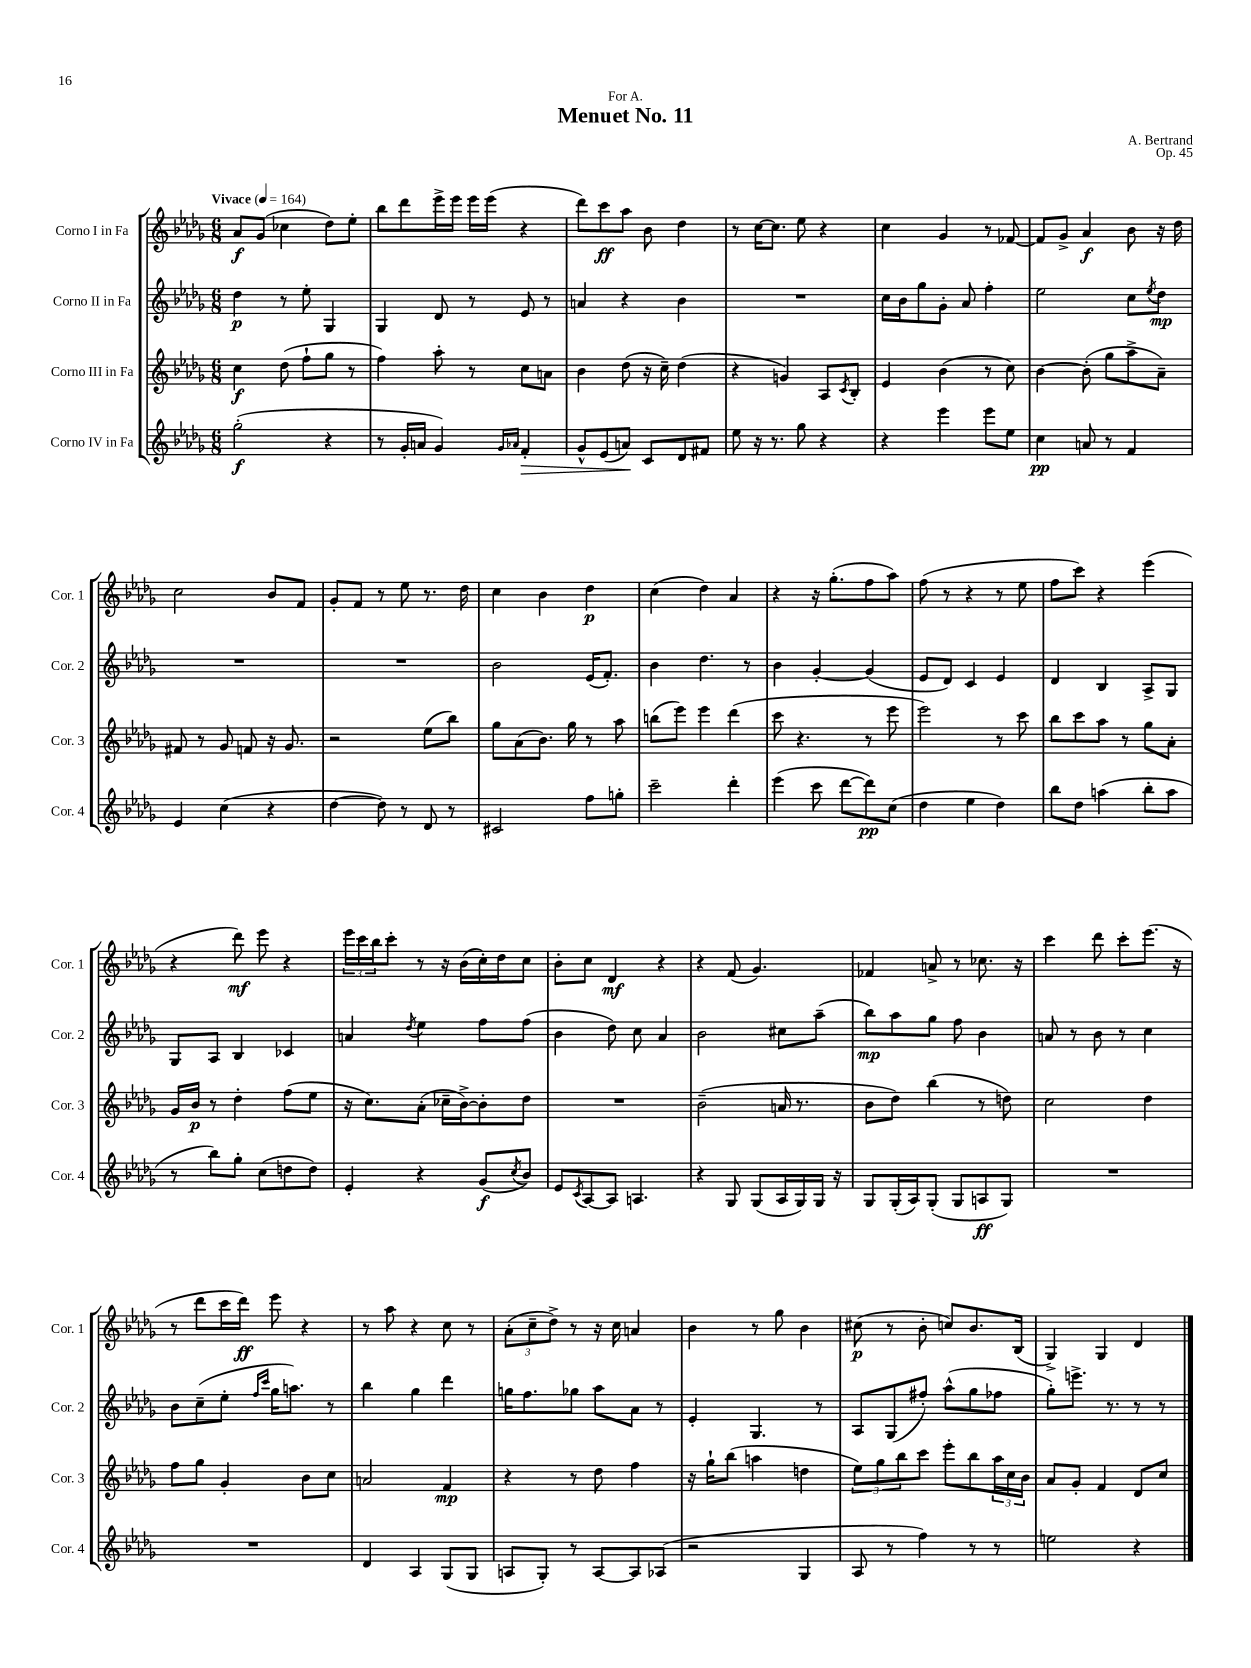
\header { title = "Menuet No. 11" composer = "A. Bertrand" dedication = "For A." opus = "Op. 45" }
<<
\new StaffGroup <<
\new Staff = "s0" \with { instrumentName = "Corno I in Fa" shortInstrumentName = "Cor. 1" } {
    \clef treble \key des \major \numericTimeSignature \time 6/8 \tempo "Vivace" 4 = 164
    aes'8\f ges'8( ces''4 des''8) ees''8-. |
    bes''8 des'''8 ees'''16-> ees'''16 ees'''16 ees'''16( r4 |
    des'''8) c'''8\ff aes''8 bes'8 des''4 |
    r8 c''16~ c''8. ees''8 r4 |
    c''4 ges'4 r8 fes'8~ |
    fes'8 ges'8-> aes'4\f bes'8 r16 des''16 |
    c''2 bes'8 f'8 |
    ges'8-. f'8 r8 ees''8 r8. des''16 |
    c''4 bes'4 des''4\p |
    c''4( des''4) aes'4 |
    r4 r16 ges''8.-.( f''8 aes''8) |
    f''8( r8 r4 r8 ees''8 |
    f''8 c'''8) r4 ees'''4( |
    r4 des'''8\mf) ees'''8 r4 |
    \tuplet 3/2 { ees'''16 c'''16 bes''16 } c'''8-. r8 r16 bes'16( c''16-.) des''16 c''8 |
    bes'8-. c''8 des'4\mf r4 |
    r4 f'8( ges'4.) |
    fes'4 a'8-> r8 ces''8. r16 |
    c'''4 des'''8 c'''8-. ees'''8.( r16 |
    r8 des'''8 c'''16 des'''16\ff) ees'''8 r4 |
    r8 aes''8 r4 c''8 r8 |
    \tuplet 3/2 { aes'8-.( c''8-- des''8->) } r8 r16 c''16 a'4 |
    bes'4 r8 ges''8 bes'4 |
    cis''8\p( r8 bes'8-. c''8) bes'8. bes16( |
    ges4->) ges4 des'4 \bar "|." |
}
\new Staff = "s1" \with { instrumentName = "Corno II in Fa" shortInstrumentName = "Cor. 2" } {
    \clef treble \key des \major \numericTimeSignature \time 6/8
    des''4\p r8 ees''8-. ges4 |
    ges4 des'8 r8 ees'8 r8 |
    a'4 r4 bes'4 |
    R2. |
    c''16 bes'16 ges''8 ges'8-. aes'8 f''4-. |
    ees''2 c''8 \acciaccatura { ees''8 } des''8\mp |
    R2. |
    R2. |
    bes'2 ees'16( f'8.-.) |
    bes'4 des''4. r8 |
    bes'4 ges'4~-. ges'4( |
    ees'8 des'8) c'4 ees'4 |
    des'4 bes4 aes8-> ges8 |
    ges8 aes8 bes4 ces'4 |
    a'4 \acciaccatura { des''8 } ees''4 f''8 f''8( |
    bes'4 des''8) c''8 aes'4 |
    bes'2 cis''8 aes''8--( |
    bes''8\mp) aes''8 ges''8 f''8 bes'4 |
    a'8 r8 bes'8 r8 c''4 |
    bes'8 c''8--( ees''8-. \grace { f''16 c'''16 } ges''16 a''8.) r8 |
    bes''4 ges''4 des'''4 |
    g''16 f''8. ges''8 aes''8 aes'8 r8 |
    ees'4-. ges4. r8 |
    aes8 ges8( fis''8-.) aes''8-^( ges''8 fes''8 |
    ges''8-.) e'''8.-> r8. r8 r8 \bar "|." |
}
\new Staff = "s2" \with { instrumentName = "Corno III in Fa" shortInstrumentName = "Cor. 3" } {
    \clef treble \key des \major \numericTimeSignature \time 6/8
    c''4\f des''8( f''8-! ges''8 r8 |
    f''4) aes''8-. r8 c''8 a'8 |
    bes'4 des''8( r16 c''16--) des''4( |
    r4 g'4) aes8 \acciaccatura { c'8 } bes8-. |
    ees'4 bes'4( r8 c''8) |
    bes'4~ bes'8-.( ges''8 aes''8-> aes'8--) |
    fis'8 r8 ges'8 f'8 r16 ges'8. |
    r2 ees''8( bes''8) |
    ges''8 aes'8( bes'8.) ges''16 r8 aes''8 |
    b''8( ees'''8) ees'''4 des'''4( |
    c'''8 r4. r8 ees'''8 |
    ees'''2) r8 c'''8 |
    bes''8 c'''8 aes''8 r8 ges''8 aes'8-. |
    ges'16 bes'16\p r8 des''4-. f''8( ees''8 |
    r16 c''8.) aes'8-.( ces''16-- bes'16~->) bes'8-. des''8 |
    R2. |
    bes'2--( a'16 r8. |
    bes'8 des''8) bes''4( r8 d''8) |
    c''2 des''4 |
    f''8 ges''8 ges'4-. bes'8 c''8 |
    a'2 f'4\mp |
    r4 r8 des''8 f''4 |
    r16 ges''16-! bes''8( a''4 d''4 |
    \tuplet 3/2 { ees''8) ges''8 bes''8 } c'''8 ees'''8-. bes''8 \tuplet 3/2 { aes''16 c''16 bes'16 } |
    aes'8 ges'8-. f'4 des'8 c''8 \bar "|." |
}
\new Staff = "s3" \with { instrumentName = "Corno IV in Fa" shortInstrumentName = "Cor. 4" } {
    \clef treble \key des \major \numericTimeSignature \time 6/8
    ges''2-.\f( r4 |
    r8 ges'16-. a'16 ges'4) \grace { ges'16 aes'16 } f'4-.\> |
    ges'8-^ ees'8( a'8\!) c'8 des'8 fis'8 |
    ees''8 r16 r8. ges''8 r4 |
    r4 ees'''4 ees'''8 ees''8 |
    c''4\pp a'8 r8 f'4 |
    ees'4 c''4( r4 |
    des''4~ des''8) r8 des'8 r8 |
    cis'2 f''8 g''8-. |
    c'''2-- des'''4-. |
    ees'''4( c'''8 des'''8~ des'''8\pp) c''8( |
    des''4 ees''4 des''4) |
    bes''8 des''8 a''4( bes''8-. a''8 |
    r8 bes''8) ges''8-. c''8( d''8 d''8) |
    ees'4-. r4 ges'8\f( \acciaccatura { c''8 } bes'8) |
    ees'8 \acciaccatura { c'8 } aes8~ aes8 a4. |
    r4 ges8 ges8( aes16 ges16) ges16 r16 |
    ges8 ges16-.( aes16) ges8-.( ges8 a8\ff ges8) |
    R2. |
    R2. |
    des'4 aes4 ges8( ges8 |
    a8 ges8-.) r8 a8~ a8 aes8( |
    r2 ges4 |
    aes8 r8 f''4) r8 r8 |
    e''2 r4 \bar "|." |
}
>>
>>
\layout { \context { \Score \remove "Bar_number_engraver" } }
